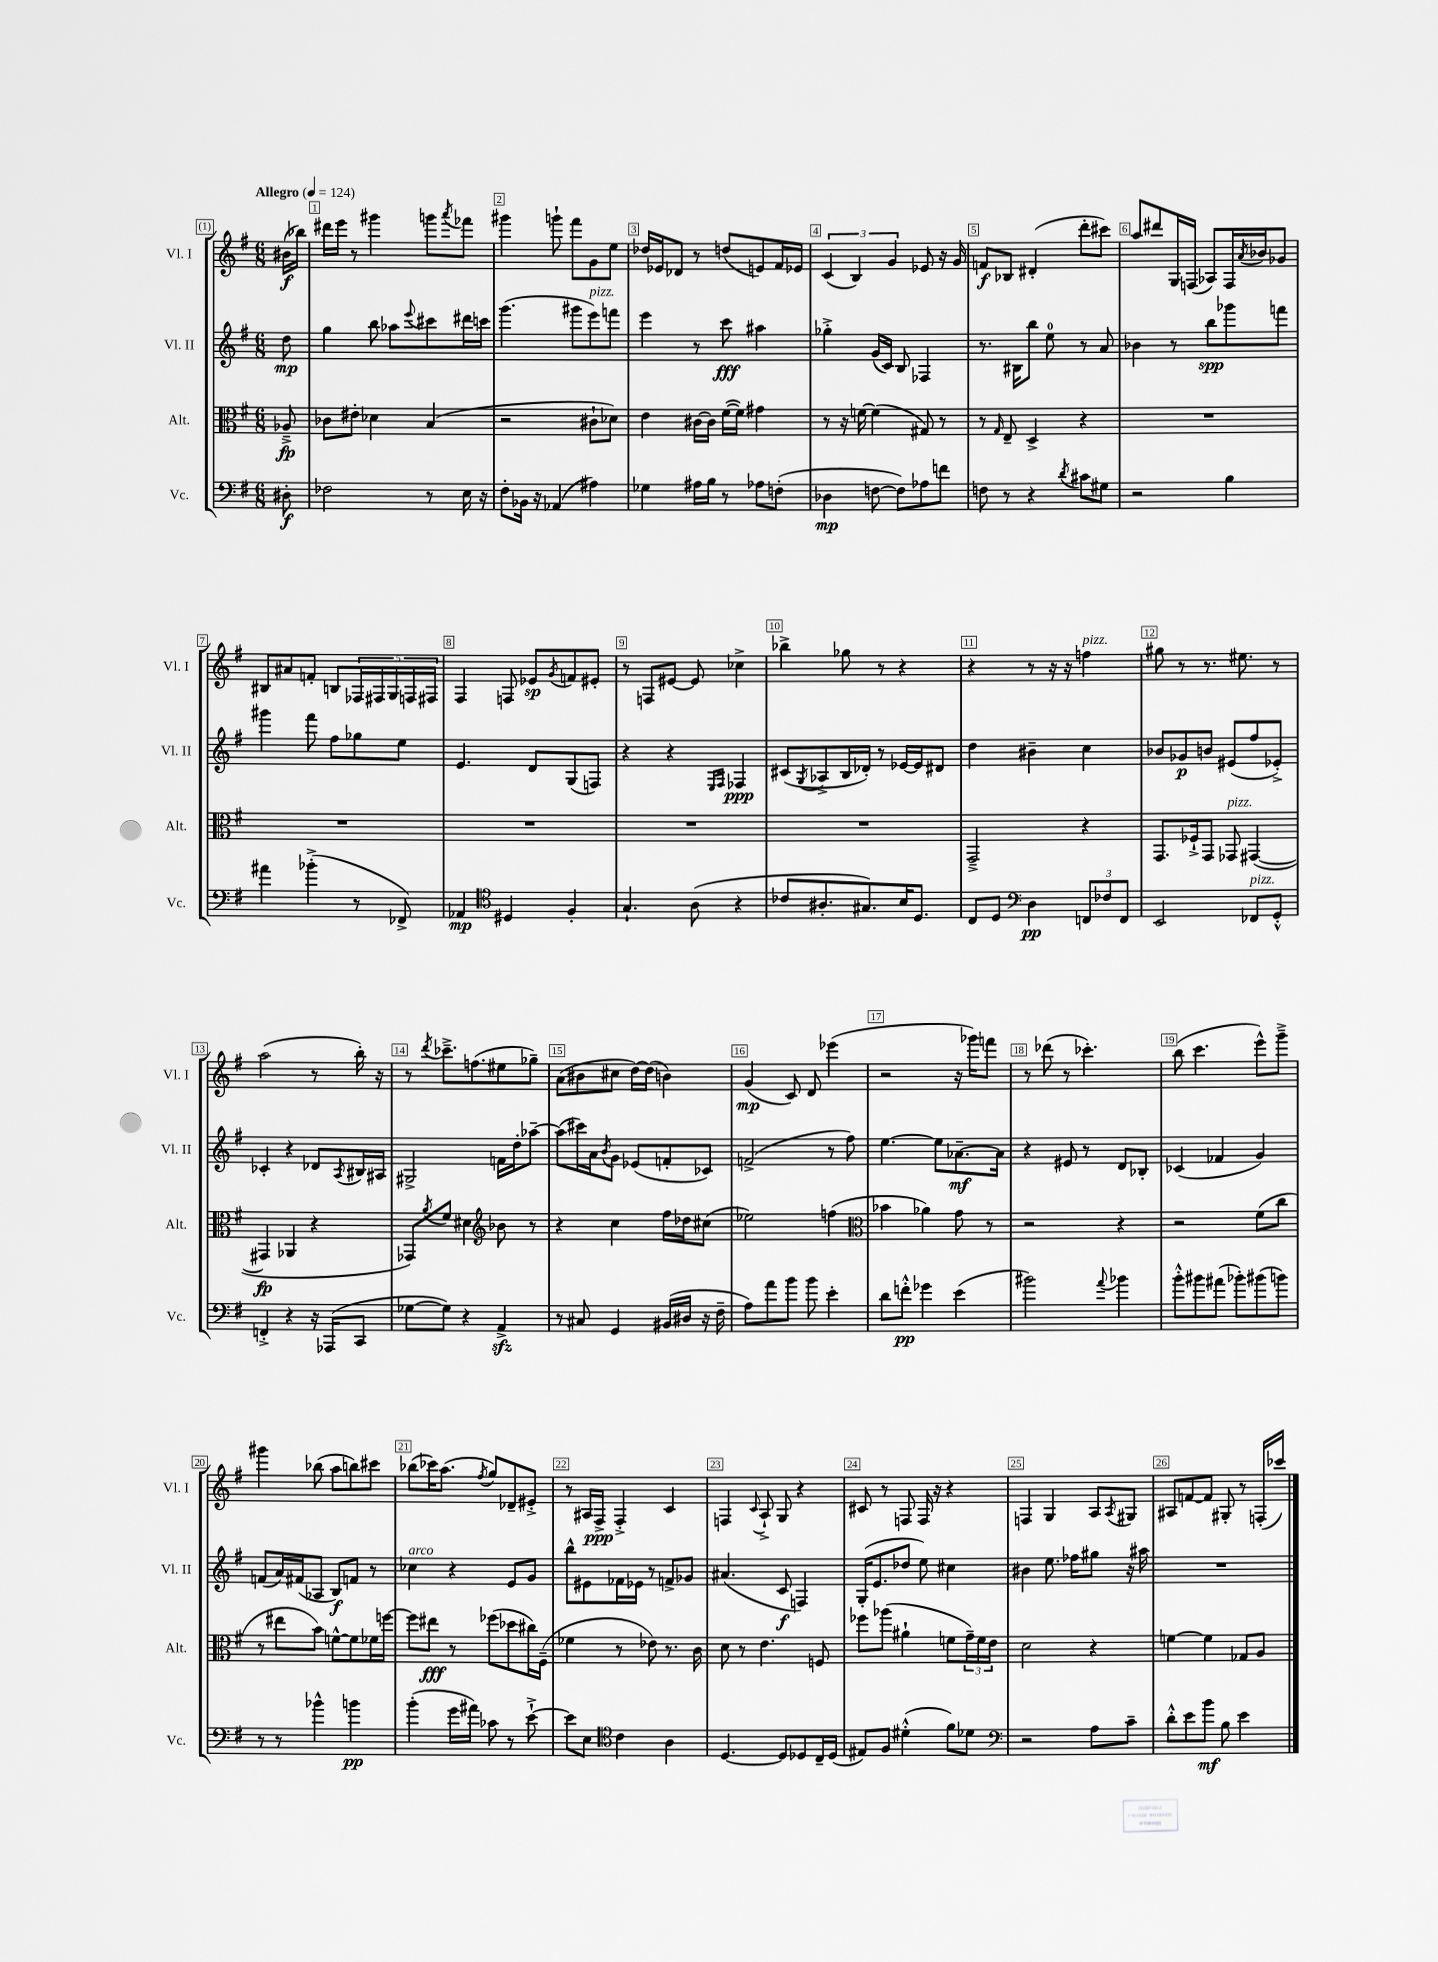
<<
\new StaffGroup <<
\new Staff = "s0" \with { instrumentName = "Vl. I" shortInstrumentName = "Vl. I" } {
    \clef treble \key g \major \numericTimeSignature \time 6/8 \partial 8 \tempo "Allegro" 4 = 124
    bis'16\f( bes''16) |
    dis'''16 e'''16 r8 gis'''4 g'''8 \acciaccatura { a'''8 } fes'''8 |
    gis'''4 g'''8-! fis'''8 g'8 e''8 |
    des''16 ees'16 des'8 r8 d''8( e'8) fis'16 ees'16 |
    \tuplet 3/2 { c'4( b4) g'4 } ees'8 r16 g'16 |
    f'8\f bes8 dis'4-.( d'''8-. cis'''8) |
    a''8 dis'''8 g16 f16( aes8) f16 \acciaccatura { a'8 } bes'16 ges'8 |
    bis8 ais'8 f'8-. b8 \tuplet 5/4 { fes16 fis16 g16 f16 fis16 } |
    fis4 f8 ees'8\sp \acciaccatura { g'8 } f'8 eis'8-. |
    r8 f8 eis'8~ eis'8 ces''4-> |
    bes''4-> ges''8 r8 r4 |
    r4 r8 r16 r16 f''4^\markup { \italic "pizz." } |
    gis''8 r8 r8. eis''8. r8 |
    a''2( r8 b''16-.) r16 |
    r8 \acciaccatura { d'''8 } ces'''8.---> f''8.( eis''8 ges''8--) |
    a'8( bis'8 cis''8 d''16~) d''16( b'4) |
    g'4\mp( c'8) d'8 ees'''4( |
    r2 r16 ges'''16) f'''8 |
    r8 des'''8( r8 ces'''4.-.) |
    b''8( c'''4. e'''8-^) g'''8---> |
    gis'''4 bes''8( a''8 b''8) cis'''8 |
    bes''8( ces'''16) a''8.( \acciaccatura { fis''8 } g''8) des'8-- eis'8-.-> |
    r8 ais16 fis16->\ppp fis4-.-> c'4 |
    f4 \appoggiatura { c'8 } a8-!-> g8 r4 |
    cis'8 r8 f8 f16 r16 r4 |
    f4 g4 a8 \acciaccatura { a8 } gis8 |
    ais8 f'8~ f'8 gis8-. r8 f16-.( ces'''16) \bar "|." |
}
\new Staff = "s1" \with { instrumentName = "Vl. II" shortInstrumentName = "Vl. II" } {
    \clef treble \key g \major \numericTimeSignature \time 6/8 \partial 8
    d''8\mp |
    g''4 b''8 aes''8 \appoggiatura { e'''8 } cis'''8 dis'''16 c'''16 |
    g'''4.( gis'''8 e'''8^\markup { \italic "pizz." }) f'''8 |
    e'''4 r8 c'''8\fff ais''4 |
    ges''4-.-> g'16( c'16) b8 fes4 |
    r8. bis16 b''8 e''8-0 r8 a'8 |
    bes'4 r8 b''8\spp ges'''8 f'''8 |
    gis'''4 fis'''8 fis''8 ges''8 e''8 |
    e'4. d'8 g8( f8) |
    r4 r4 \grace { e16 fis16 } fes4\ppp |
    cis'8( \acciaccatura { g8 } aes8-> b16 des'16-.) r8 ees'16~ ees'16 dis'8 |
    d''4 bis'4-- c''4 |
    bes'8 ges'8\p b'8 eis'8( fis''8 ees'8-.->) |
    ces'4-. r4 des'8 \acciaccatura { a8 } bis16 ais16 |
    gis2-> f'16 d''16-. aes''8~-- |
    aes''8( cis'''16) a'16 \acciaccatura { b'8 } g'8 ees'8( f'8-. ces'8) |
    f'2->( r8 fis''8) |
    e''4.~ e''8 aes'8.~--\mf aes'16 |
    r4 eis'8 r8 d'8 bes8-. |
    ces'4( fes'4 g'4) |
    f'8( a'16) fis'16( aes8 b8\f) f'8 r8 |
    ces''4^\markup { \italic "arco" } r4 e'8 g'8 |
    b''8-^ eis'8 fes'16 ees'16 r8 f'8-> ges'8 |
    ais'4.( c'8\f f4) |
    g16-.( e'8. des''8 e''8) cis''4 |
    bis'4 e''8. fes''16 gis''8 r16 ais''16 |
    R2. \bar "|." |
}
\new Staff = "s2" \with { instrumentName = "Alt." shortInstrumentName = "Alt." } {
    \clef alto \key g \major \numericTimeSignature \time 6/8 \partial 8
    aes8--->\fp |
    ces'8 eis'8-. des'4 b4( |
    r2 cis'8-! des'8) |
    e'4 cis'16~ cis'16 fis'16~( fis'16) gis'4 |
    r8 r16 f'16~ f'4( gis8) r8 |
    r8 \grace { g16 } e8-- d4-> r4 |
    R2. |
    R2. |
    R2. |
    R2. |
    R2. |
    g,2---> r4 |
    g,8. fes16-!-> g,8 ges,8^\markup { \italic "pizz." } gis,4~( |
    gis,4\fp aes,4 r4 |
    ges,8) \acciaccatura { a'8 } fis'8 dis'4 \clef treble bes'8 r8 |
    r4 c''4 fis''16 des''16 cis''8( |
    ees''2) f''4( |
    \clef alto bes'4 aes'4) g'8 r8 |
    r2 r4 |
    r2 fis'8( c''8 |
    r8 eis''8 b'8) f'8~-^ f'8 fes'16 f''16~ |
    f''8 eis''8\fff r8 fes''8( des''8 cis''16) fis16--( |
    fes'4 r8 ees'8) r8. c'16 |
    d'8 r8 e'4. f8 |
    fes''8 aes''8( ais'4-! f'8 \tuplet 3/2 { g'16--) f'16 e'16 } |
    d'2 r4 |
    f'4~ f'4 ges8 a8 \bar "|." |
}
\new Staff = "s3" \with { instrumentName = "Vc." shortInstrumentName = "Vc." } {
    \clef bass \key g \major \numericTimeSignature \time 6/8 \partial 8
    dis8-.\f |
    fes2 r8 e16 r16 |
    fis8-. bes,16 r16 aes,4( ais4) |
    ges4 ais16 b16 r8 aes8 f8-.( |
    des4\mp f8~ f8) aes8 f'8 |
    f8 r8 r4 \acciaccatura { d'8 } cis'8 gis8 |
    r2 b4 |
    ais'4 bes'4-.->( r8 fes,8->) |
    aes,4\mp \clef tenor dis4 fis4-. |
    g4.-! a8( r4 |
    ces'8 ais8.-. gis8.) b16 d8. |
    c8 d8 \clef bass d4\pp \tuplet 3/2 { f,8 fes8 f,8 } |
    e,2 fes,8^\markup { \italic "pizz." } g,8-.-^ |
    f,4-.-> r4 r16 aes,,16( c,8 |
    ges8~ ges8) r4 a,4->\sfz |
    r8 cis8 g,4 bis,16( dis16 r16 fis16-- |
    a8) a'8 b'8 b'8 e'4-. |
    d'8 f'8-.-^\pp ges'4 e'4( |
    bis'2) \appoggiatura { a'8 } bes'4 |
    b'8-.-^ bis'8 ais'8( bes'8-.) bis'8( b'8) |
    r8 r8 bes'4-^ b'4\pp |
    b'4-.( g'16 ais'16) ces'8 r8 e'8~-!-> |
    e'8 e8 \clef tenor c'4 a4 |
    d4.~ d8 des8 c16-- des16( |
    eis8) fis8 dis'4-.-^( fis'8) des'8 |
    \clef bass r2 a8 c'8-- |
    d'8-.-^ e'8 b'8\mf b8 e'4 \bar "|." |
}
>>
>>
\layout { \context { \Score \override BarNumber.break-visibility = ##(#f #t #t) barNumberVisibility = #all-bar-numbers-visible \override BarNumber.stencil = #(make-stencil-boxer 0.1 0.3 ly:text-interface::print) } }
